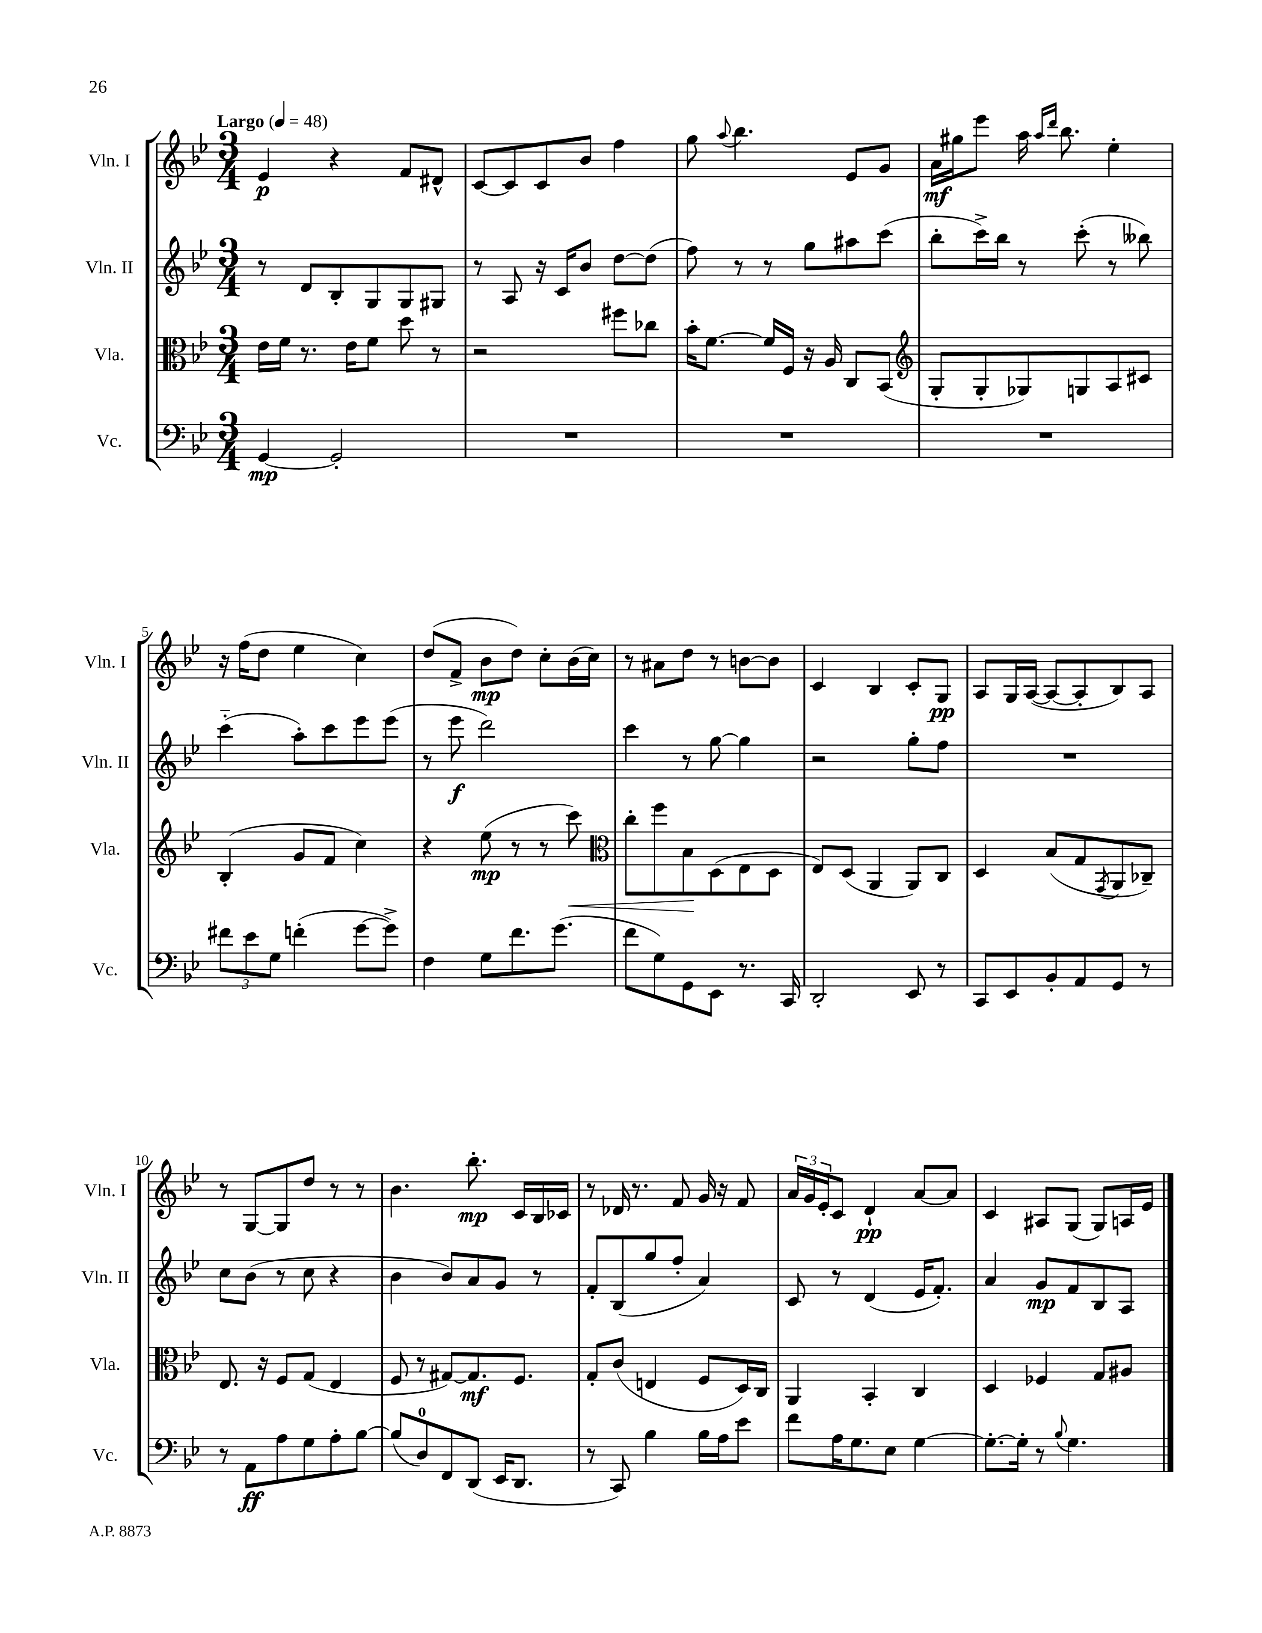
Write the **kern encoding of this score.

**kern	**dynam	**kern	**dynam	**kern	**dynam	**kern	**dynam
*part4	*part4	*part3	*part3	*part2	*part2	*part1	*part1
*staff4	*staff4	*staff3	*staff3	*staff2	*staff2	*staff1	*staff1
*I"Vc.	*	*I"Vla.	*	*I"Vln. II	*	*I"Vln. I	*
*I'Vc.	*	*I'Vla.	*	*I'Vln. II	*	*I'Vln. I	*
*clefF4	*	*clefC3	*	*clefG2	*	*clefG2	*
*k[b-e-]	*	*k[b-e-]	*	*k[b-e-]	*	*k[b-e-]	*
*M3/4	*	*M3/4	*	*M3/4	*	*M3/4	*
*MM48	*	*MM48	*	*MM48	*	*MM48	*
=1	=1	=1	=1	=1	=1	=1	=1
!	!	!	!	!	!	!LO:TX:a:B:t=Largo	!
[4GG/	mp	16e-\LL	.	8r	.	4e-/	p
.	.	16f\JJ	.	.	.	.	.
.	.	8.r	.	8d/L	.	.	.
2GG'/]	.	.	.	8B-'/	.	4r	.
.	.	16e-\KL	.	.	.	.	.
.	.	8f\J	.	8G/	.	.	.
.	.	8dd\	.	8G/	.	8f/L	.
.	.	8r	.	8G#X/J	.	8d#X^^/J	.
=2	=2	=2	=2	=2	=2	=2	=2
2.r	.	2r	.	8r	.	[8c/L	.
.	.	.	.	8A/	.	8c/]	.
.	.	.	.	16r	.	8c/	.
.	.	.	.	16c/KL	.	.	.
.	.	.	.	8b-/J	.	8b-/J	.
.	.	8ff#X\L	.	[8dd\L	.	4ff\	.
.	.	8cc-X\J	.	(8dd\J]	.	.	.
=3	=3	=3	=3	=3	=3	=3	=3
2.r	.	16b-'\KL	.	8ff\)	.	8gg\	.
.	.	[8.f\J	.	.	.	.	.
.	.	.	.	.	.	8qqaa/	.
.	.	.	.	8r	.	4.bb-\	.
.	.	16f/LL]	.	8r	.	.	.
.	.	16F/JJ	.	.	.	.	.
.	.	16r	.	8gg\L	.	.	.
.	.	16A/	.	.	.	.	.
.	.	8C/L	.	8aa#X\	.	8e-/L	.
.	.	(8BB-/J	.	(8ccc\J	.	8g/J	.
=4	=4	=4	=4	=4	=4	=4	=4
*	*	*clefG2	*	*	*	*	*
2.r	.	8G'/L	.	8bb-'\L	.	16a\LL	mf
.	.	.	.	.	.	16gg#X\J	.
.	.	8G'/	.	16ccc^\L)	.	8eee-\J	.
.	.	.	.	16bb-\JJ	.	.	.
.	.	8G-X/)	.	8r	.	16aa\	.
.	.	.	.	.	.	16qqaa/LL	.
.	.	.	.	.	.	16qqddd/JJ	.
.	.	.	.	.	.	8.bb-\	.
.	.	8Gn/	.	(8ccc'\	.	.	.
.	.	8A/	.	8r	.	4ee-'\	.
.	.	8c#X/J	.	8bb--X\)	.	.	.
!!LO:LB:g=z
=5	=5	=5	=5	=5	=5	=5	=5
12f#X\L	.	(4B-'/	.	(4ccc\	.	16r	.
.	.	.	.	.	.	(16ff\KL	.
12e-\	.	.	.	.	.	.	.
.	.	.	.	.	.	8dd\J	.
12G\J	.	.	.	.	.	.	.
(4fn'\	.	8g/L	.	8aa'\L)	.	4ee-\	.
.	.	8f/J	.	8ccc\	.	.	.
[8g\L	.	4cc\)	.	8eee-\	.	4cc\)	.
8g^\J])	.	.	.	(8eee-\J	.	.	.
=6	=6	=6	=6	=6	=6	=6	=6
4F\	.	4r	.	8r	.	(8dd/L	.
.	.	.	.	8eee-\	f	8f^/J	.
8G\L	.	(8ee-\	mp	2ddd\)	.	8b-\L	mp
8.f\	.	8r	.	.	.	8dd\J)	.
.	.	8r	.	.	.	8cc'\L	.
(8.g\J	.	.	.	.	.	.	.
!	!	!	!LO:HP:b	!	!	!	!
.	.	8ccc\)	<	.	.	(16b-\L	.
.	.	.	.	.	.	16cc\JJ)	.
=7	=7	=7	=7	=7	=7	=7	=7
*	*	*clefC3	*	*	*	*	*
8f\L	.	8cc'\L	.	4ccc\	.	8r	.
8G\)	.	8ff\	.	.	.	8a#X\L	.
8GG\	.	8B-\	.	8r	.	8dd\J	.
8EE-\J	.	(8D\	[	[8gg\	.	8r	.
8.r	.	8E-\	.	4gg\]	.	[8bn\L	.
.	.	8D\J	.	.	.	8b\J]	.
16CC/	.	.	.	.	.	.	.
=8	=8	=8	=8	=8	=8	=8	=8
2DD'/	.	8E-/L)	.	2r	.	4c/	.
.	.	(8D/J	.	.	.	.	.
.	.	4AA/	.	.	.	4B-/	.
8EE-/	.	8AA/L)	.	8gg'\L	.	8c'/L	.
8r	.	8C/J	.	8ff\J	.	8G/J	pp
=9	=9	=9	=9	=9	=9	=9	=9
8CC/L	.	4D/	.	2.r	.	8A/L	.
8EE-/	.	.	.	.	.	16G/L	.
.	.	.	.	.	.	([16A/JJ	.
8BB-'/	.	(8B-/L	.	.	.	8A/L_	.
8AA/	.	8G/	.	.	.	8A'/]	.
.	.	8qGG/	.	.	.	.	.
8GG/J	.	8AA/	.	.	.	8B-/)	.
8r	.	8C-X~/J)	.	.	.	8A/J	.
!!LO:LB:g=z
=10	=10	=10	=10	=10	=10	=10	=10
8r	.	8.E-/	.	8cc\L	.	8r	.
8AA\L	ff	.	.	(8b-\J	.	[8G/L	.
.	.	16r	.	.	.	.	.
8A\	.	8F/L	.	8r	.	8G/]	.
8G\	.	(8G/J	.	8cc\	.	8dd/J	.
8A'\	.	4E-/	.	4r	.	8r	.
[8B-\J	.	.	.	.	.	8r	.
=11	=11	=11	=11	=11	=11	=11	=11
(8B-/L]	.	8F/	.	4b-\	.	4.b-\	.
8D/)	.	8r	.	.	.	.	.
8FF/	.	[8G#X/L)	.	8b-/L)	.	.	.
(8DD/J	.	8.G#/]	mf	8a/	.	8.bb-'\	mp
16EE-/KL	.	.	.	8g/J	.	.	.
8.DD/J	.	8.F/J	.	.	.	16c/LL	.
.	.	.	.	8r	.	16B-/	.
.	.	.	.	.	.	16c-X/JJ	.
=12	=12	=12	=12	=12	=12	=12	=12
8r	.	8G'/L	.	8f'/L	.	8r	.
8CC/)	.	(8c/J	.	(8B-/	.	16d-X/	.
.	.	.	.	.	.	8.r	.
4B-\	.	4En/	.	8gg/	.	.	.
.	.	.	.	8ff'/J	.	8f/	.
16B-\LL	.	8F/L	.	4a/)	.	16g/	.
16A\J	.	.	.	.	.	16r	.
8e-\J	.	16D/L)	.	.	.	8f/	.
.	.	16C/JJ	.	.	.	.	.
=13	=13	=13	=13	=13	=13	=13	=13
8f\L	.	4AA/	.	8c/	.	24a/LL	.
.	.	.	.	.	.	24g/	.
.	.	.	.	.	.	24e-'/J	.
16A\K	.	.	.	8r	.	8c/J	.
8.G\	.	.	.	.	.	.	.
.	.	4BB-'/	.	(4d/	.	4d`/	pp
8E-\J	.	.	.	.	.	.	.
[4G\	.	4C/	.	16e-/KL	.	[8a/L	.
.	.	.	.	8.f'/J)	.	.	.
.	.	.	.	.	.	8a/J]	.
=14	=14	=14	=14	=14	=14	=14	=14
8.G'\L_	.	4D/	.	4a/	.	4c/	.
16G'\Jk]	.	.	.	.	.	.	.
8r	.	4F-X/	.	8g/L	mp	8A#X/L	.
8qqB-/	.	.	.	.	.	.	.
4.G\	.	.	.	8f/	.	(8G/J	.
.	.	8G/L	.	8B-/	.	8G/L)	.
.	.	8A#X/J	.	8A/J	.	16An/L	.
.	.	.	.	.	.	16e-/JJ	.
==	==	==	==	==	==	==	==
*-	*-	*-	*-	*-	*-	*-	*-
